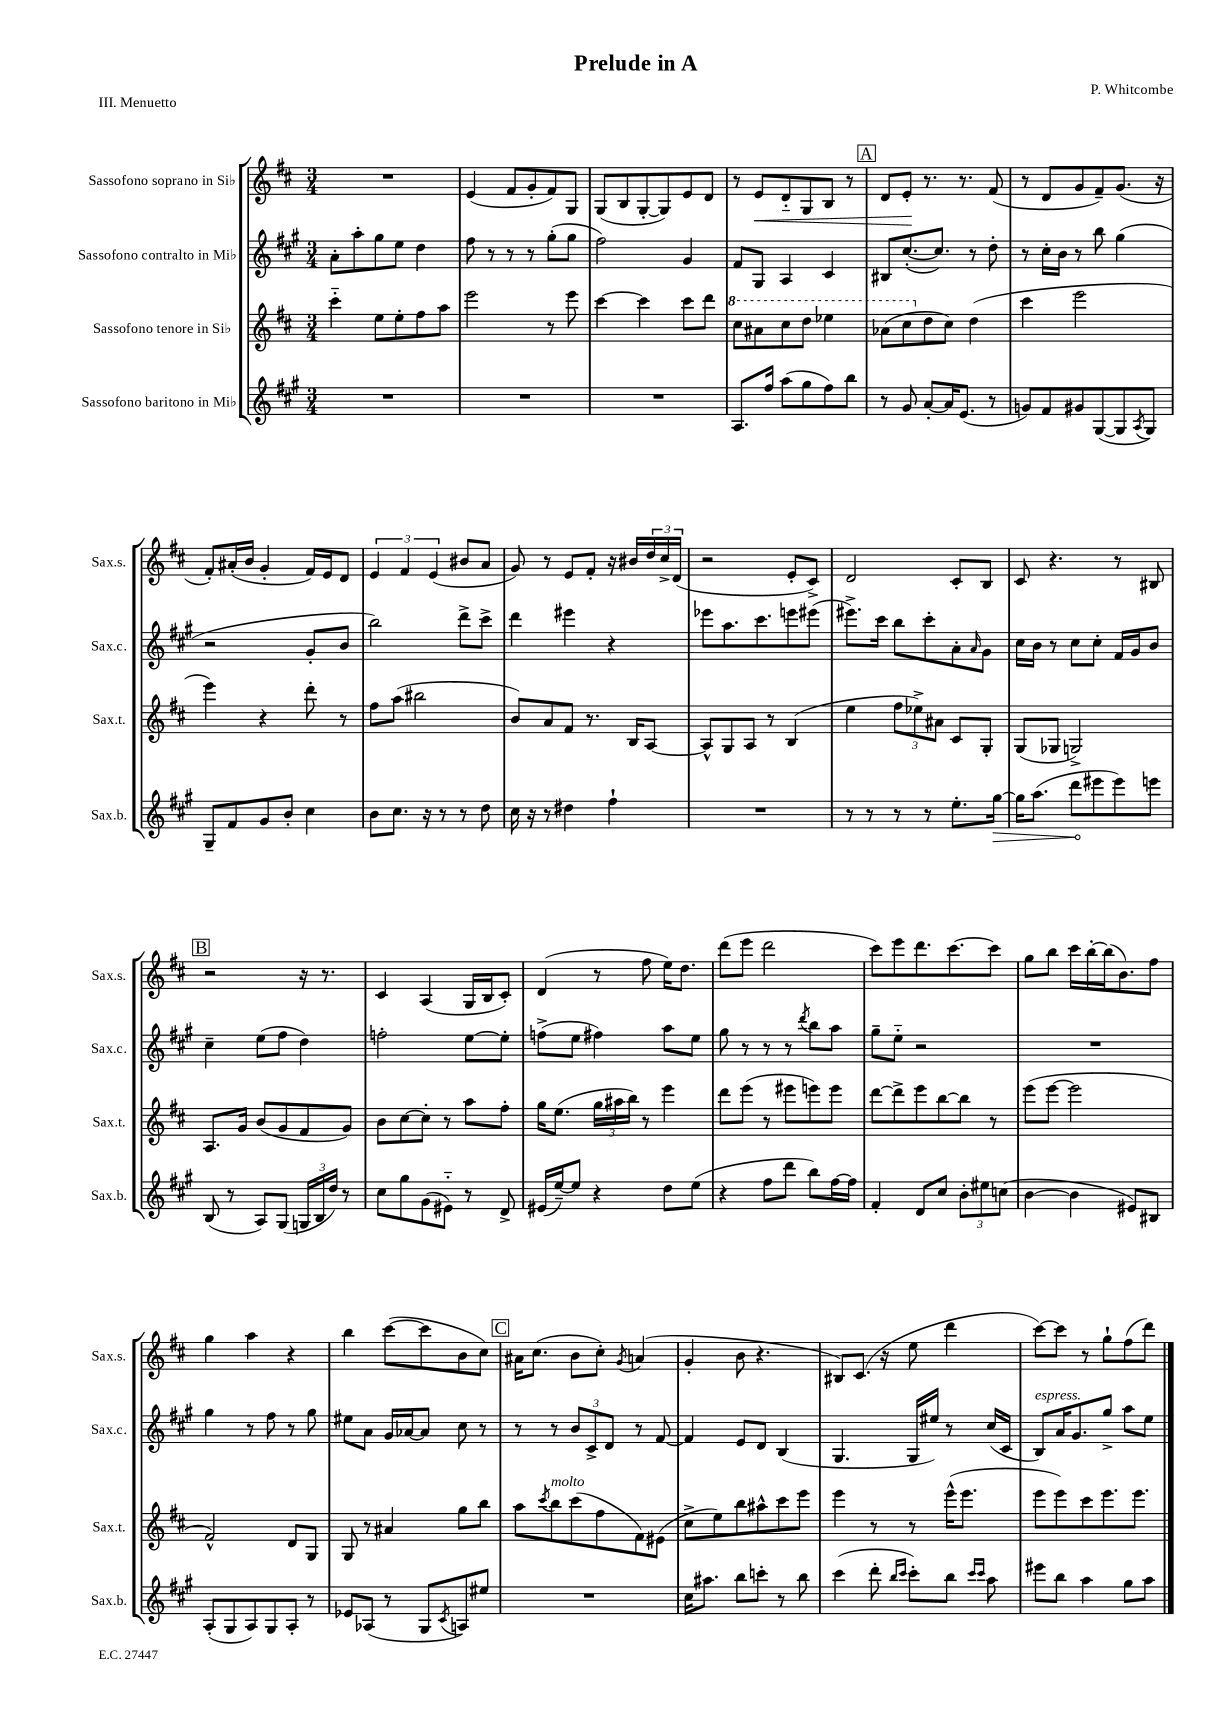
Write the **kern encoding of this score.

**kern	**dynam	**kern	**kern	**kern	**dynam
*part4	*part4	*part3	*part2	*part1	*part1
*staff4	*staff4	*staff3	*staff2	*staff1	*staff1
*I"Sassofono baritono in Mi♭	*	*I"Sassofono tenore in Si♭	*I"Sassofono contralto in Mi♭	*I"Sassofono soprano in Si♭	*
*I'Sax.b.	*	*I'Sax.t.	*I'Sax.c.	*I'Sax.s.	*
*clefG2	*	*clefG2	*clefG2	*clefG2	*
*k[f#c#g#]	*	*k[f#c#]	*k[f#c#g#]	*k[f#c#]	*
*M3/4	*	*M3/4	*M3/4	*M3/4	*
=1	=1	=1	=1	=1	=1
2.r	.	4ccc#\	8a'\L	2.r	.
.	.	.	8aa'\	.	.
.	.	8ee\L	8gg#\	.	.
.	.	8ee'\	8ee\J	.	.
.	.	8ff#\	4dd\	.	.
.	.	8aa\J	.	.	.
=2	=2	=2	=2	=2	=2
2.r	.	2eee\	8ff#\	(4e/	.
.	.	.	8r	.	.
.	.	.	8r	8f#/L	.
.	.	.	8r	8g'/	.
.	.	8r	(8gg#'\L	8f#/)	.
.	.	8eee\	8gg#\J	8G/J	.
=3	=3	=3	=3	=3	=3
2.r	.	[4ccc#\	2ff#\)	(8G/L	.
.	.	.	.	8B/	.
.	.	4ccc#\]	.	[8G'/	.
.	.	.	.	8G/])	.
.	.	8ccc#\L	4g#/	8e/	.
.	.	8ddd\J	.	8d/J	.
=4	=4	=4	=4	=4	=4
*	*	*8va	*	*	*
8.A/L	.	8ccc#\L	8f#/L	8r	.
!	!	!	!	!	!LO:HP:b
.	.	8aa#X\	8G#/J	8e/L	<
16ff#/Jk	.	.	.	.	.
(8aa\L	.	8ccc#\	4A/	8d/	.
8gg#\	.	8ddd\J	.	8G/	.
8ff#\)	.	4eee-X\	4c#/	8B/J	.
8bb\J	.	.	.	8r	.
!!LO:REH:place=s1:t=A
=5	=5	=5	=5	=5	=5
8r	.	(8aa-X\L	8B#X/L	8d/L	.
8g#/	.	8ccc#\	([8.cc#'/	8e'/J	.
*	*	*X8va	*	*	*
[8a'/L	.	8dd\	.	8.r	[
.	.	.	8.cc#/J])	.	.
16a/K]	.	8cc#\J)	.	.	.
(8.e/J	.	.	.	8.r	.
.	.	(4dd\	8r	.	.
8r	.	.	8dd'\	(8f#/	.
=6	=6	=6	=6	=6	=6
8gn/L)	.	4ccc#\	8r	8r	.
8f#/	.	.	16cc#'\LL	8d/L	.
.	.	.	16b\JJ	.	.
8g#X/	.	2eee\	8r	8g/	.
([8G#/	.	.	8bb\	8f#~/)	.
8G#/]	.	.	(4gg#\	(8.g/J	.
8qA/	.	.	.	.	.
8G#/J)	.	.	.	.	.
.	.	.	.	16r	.
!!LO:LB:g=z
=7	=7	=7	=7	=7	=7
8G#~/L	.	4eee\)	2r	8f#'/L)	.
8f#/	.	.	.	(16a#X'/L	.
.	.	.	.	16b/JJ	.
8g#/	.	4r	.	4g'/	.
8b'/J	.	.	.	.	.
4cc#\	.	8ddd'\	8g#'/L	16f#/LL)	.
.	.	.	.	16e/J	.
.	.	8r	8b/J	8d/J	.
=8	=8	=8	=8	=8	=8
8b\L	.	8ff#\L	2bb\)	6e/	.
8.cc#\J	.	(8aa\J	.	.	.
.	.	.	.	6f#/	.
.	.	2bb#X\	.	.	.
16r	.	.	.	.	.
.	.	.	.	(6e/	.
8r	.	.	.	.	.
8r	.	.	8ddd^\L	8b#X/L	.
8dd\	.	.	8ccc#^\J	8a/J	.
=9	=9	=9	=9	=9	=9
16cc#\	.	8b/L)	4ddd\	8g/)	.
16r	.	.	.	.	.
8r	.	8a/	.	8r	.
4dd#X\	.	8f#/J	4eee#X\	8e/L	.
.	.	8.r	.	8f#'/J	.
4ff#`\	.	.	4r	16r	.
.	.	16B/KL	.	16b#X/LL	.
.	.	[8A/J	.	24dd/	.
.	.	.	.	24cc#^/	.
.	.	.	.	(24d/JJ	.
=10	=10	=10	=10	=10	=10
2.r	.	8A^^/L]	8eee-X\L	2r	.
.	.	8G/	8.aa\	.	.
.	.	8A/J	.	.	.
.	.	.	8.ccc#\	.	.
.	.	8r	.	.	.
.	.	(4B/	8eeen\	8e'/L	.
.	.	.	(8eee#X\J	8c#^/J)	.
=11	=11	=11	=11	=11	=11
8r	.	4ee\	8.eee#X^\L)	2d/	.
8r	.	.	.	.	.
.	.	.	16ccc#\Jk	.	.
8r	.	12ff#\L	8bb\L	.	.
.	.	12ee-X^\)	.	.	.
8r	.	.	8ccc#'\	.	.
.	.	12a#X\J	.	.	.
8.ee'\L	.	8c#/L	8a'\	8c#'/L	.
.	.	.	16qqa/	.	.
.	.	8G'/J	8g#\J	8B/J	.
!	!LO:HP:b	!	!	!	!
[16gg#\Jk	>	.	.	.	.
=12	=12	=12	=12	=12	=12
16gg#\KL]	.	(8G/L	16cc#\LL	8c#/	.
(8.aa\J	.	.	16b\JJ	.	.
.	.	8G-X/J	8r	4.r	.
8ddd\L	.	2Gn^/)	8cc#\L	.	.
8eee#X\	]	.	8cc#'\J	.	.
8eee#\)	.	.	16f#/LL	8r	.
.	.	.	16g#/J	.	.
8eeen\J	.	.	8b/J	8B#X/	.
!!LO:LB:g=z
!!LO:REH:place=s1:t=B
=13	=13	=13	=13	=13	=13
(8B/	.	8.A/L	4cc#~\	2r	.
8r	.	.	.	.	.
.	.	16g/Jk	.	.	.
8A/L)	.	(8b/L	(8ee\L	.	.
(8G#/J	.	8g/	8ff#\J	.	.
24Gn/LL	.	8f#/	4dd\)	16r	.
24B/	.	.	.	.	.
.	.	.	.	8.r	.
24dd/JJ)	.	.	.	.	.
8r	.	8g/J)	.	.	.
=14	=14	=14	=14	=14	=14
8cc#\L	.	8b\L	2ffn'\	4c#/	.
8gg#\	.	[8cc#\	.	.	.
(8g#\	.	8cc#'\J]	.	(4A/	.
8e#X\J)	.	8r	.	.	.
8r	.	8aa\L	[8ee\L	16G/LL	.
.	.	.	.	16B/J	.
8d^/	.	8ff#'\J	8ee'\J]	8c#'/J)	.
=15	=15	=15	=15	=15	=15
(16e#X/LL	.	16gg\KL	(8ffn^\L	(4d/	.
[16ee~/J)	.	(8.ee\J	.	.	.
8ee/J]	.	.	8ee\J	.	.
4r	.	24gg\LL	4ff#X\)	8r	.
.	.	24aa#X\	.	.	.
.	.	24bb\JJ)	.	.	.
.	.	8r	.	8ff#\	.
8dd\L	.	4eee\	8aa\L	16ee\KL)	.
.	.	.	.	8.dd\J	.
(8ee\J	.	.	8ee\J	.	.
=16	=16	=16	=16	=16	=16
4r	.	8ddd\L	8gg#\	(8ddd\L	.
.	.	(8eee\J	8r	8eee\J	.
8ff#\L	.	8r	8r	2ddd\	.
8ddd\J	.	8eee#X\L	8r	.	.
.	.	.	8qddd/	.	.
8bb\L)	.	8eeen\)	8bb\L	.	.
[16ff#\L	.	8eee\J	8aa\J	.	.
16ff#\JJ]	.	.	.	.	.
=17	=17	=17	=17	=17	=17
4f#'/	.	[8ddd\L	8gg#~\L	8ccc#\L)	.
.	.	8ddd^\]	8ee\J	8eee\	.
8d/L	.	8eee\	2r	8.ddd\	.
8cc#/J	.	[8bb\	.	.	.
.	.	.	.	[8.ccc#\	.
12b'\L	.	8bb\J]	.	.	.
12ee#X\	.	.	.	.	.
.	.	8r	.	8ccc#\J]	.
(12ccn\J	.	.	.	.	.
=18	=18	=18	=18	=18	=18
[4b\	.	(8eee\L	2.r	8gg\L	.
.	.	[8eee\J	.	8bb\J	.
4b\]	.	2eee\]	.	16ccc#\LL	.
.	.	.	.	[16bb'\	.
.	.	.	.	(16bb\J]	.
.	.	.	.	8.b\)	.
8e#X/L)	.	.	.	.	.
8B#X/J	.	.	.	8ff#\J	.
!!LO:LB:g=z
=19	=19	=19	=19	=19	=19
(8A'/L	.	2f#^^/)	4gg#\	4gg\	.
8G#/	.	.	.	.	.
8A/)	.	.	8r	4aa\	.
8G#/	.	.	8ff#\	.	.
8A'/J	.	8d/L	8r	4r	.
8r	.	8G/J	8gg#\	.	.
=20	=20	=20	=20	=20	=20
8e-X/L	.	8G/	8ee#X\L	4bb\	.
(8A-X/J	.	8r	8a\J	.	.
8r	.	4a#X/	16g#/LL	([8ccc#\L	.
.	.	.	[16a-X/J	.	.
8G#/L	.	.	8a-/J]	8ccc#\]	.
8qc#/	.	.	.	.	.
8An/)	.	8gg\L	8cc#\	8b\	.
8ee#X/J	.	8bb\J	8r	8cc#\J)	.
!!LO:REH:place=s1:t=C
=21	=21	=21	=21	=21	=21
2.r	.	8aa\L	8r	16a#X\KL	.
.	.	.	.	(8.cc#\J	.
.	.	8qccc#/	.	.	.
!	!	!LO:TX:a:i:t=molto	!	!	!
.	.	8bb\	8r	.	.
.	.	(8ccc#\	12b/L	8b\L	.
.	.	.	12c#^/	.	.
.	.	8ff#\	.	8cc#'\J)	.
.	.	.	12d/J	.	.
.	.	.	.	8qg/	.
.	.	8f#\)	8r	(4an/	.
.	.	(8e#X\J	[8f#/	.	.
=22	=22	=22	=22	=22	=22
16cc#\KL	.	8cc#^\L	4f#/]	4g'/	.
8.aa#X\J	.	.	.	.	.
.	.	8ee\)	.	.	.
8bb\L	.	8bb\	8e/L	8b\	.
8cccn'\J	.	8aa#X^^\	8d/J	4.r	.
8r	.	8ccc#\	(4B/	.	.
8bb\	.	8eee\J	.	.	.
=23	=23	=23	=23	=23	=23
(4ccc#\	.	4eee\	4.G#/	8B#X/L)	.
.	.	.	.	(8.c#/J	.
8ddd'\	.	8r	.	.	.
.	.	.	.	16r	.
16qqbb/LL	.	.	.	.	.
16qqccc#/JJ	.	.	.	.	.
8ccc#'\L)	.	8r	16G#/LL	8ee\	.
.	.	.	16ee#X/JJ)	.	.
8bb\J	.	(16eee^^\KL	8r	4ddd\	.
.	.	8.eee\J	.	.	.
16qqccc#/LL	.	.	.	.	.
16qqccc#/JJ	.	.	.	.	.
8aa\	.	.	(16cc#/LL	.	.
.	.	.	16c#/JJ	.	.
=24	=24	=24	=24	=24	=24
!	!	!	!LO:TX:a:i:t=espress.	!	!
8eee#X\L	.	8eee\L	8B/L)	[8ccc#\L)	.
8bb\J	.	8eee\)	16a/K	8ccc#\J]	.
.	.	.	8.g#/	.	.
4aa\	.	8ccc#\	.	8r	.
.	.	8.eee\	8gg#^/J	8gg`\L	.
8gg#\L	.	.	8aa\L	(8ff#\	.
.	.	8.eee\J	.	.	.
8aa\J	.	.	8ee\J	8ddd\J)	.
==	==	==	==	==	==
*-	*-	*-	*-	*-	*-
